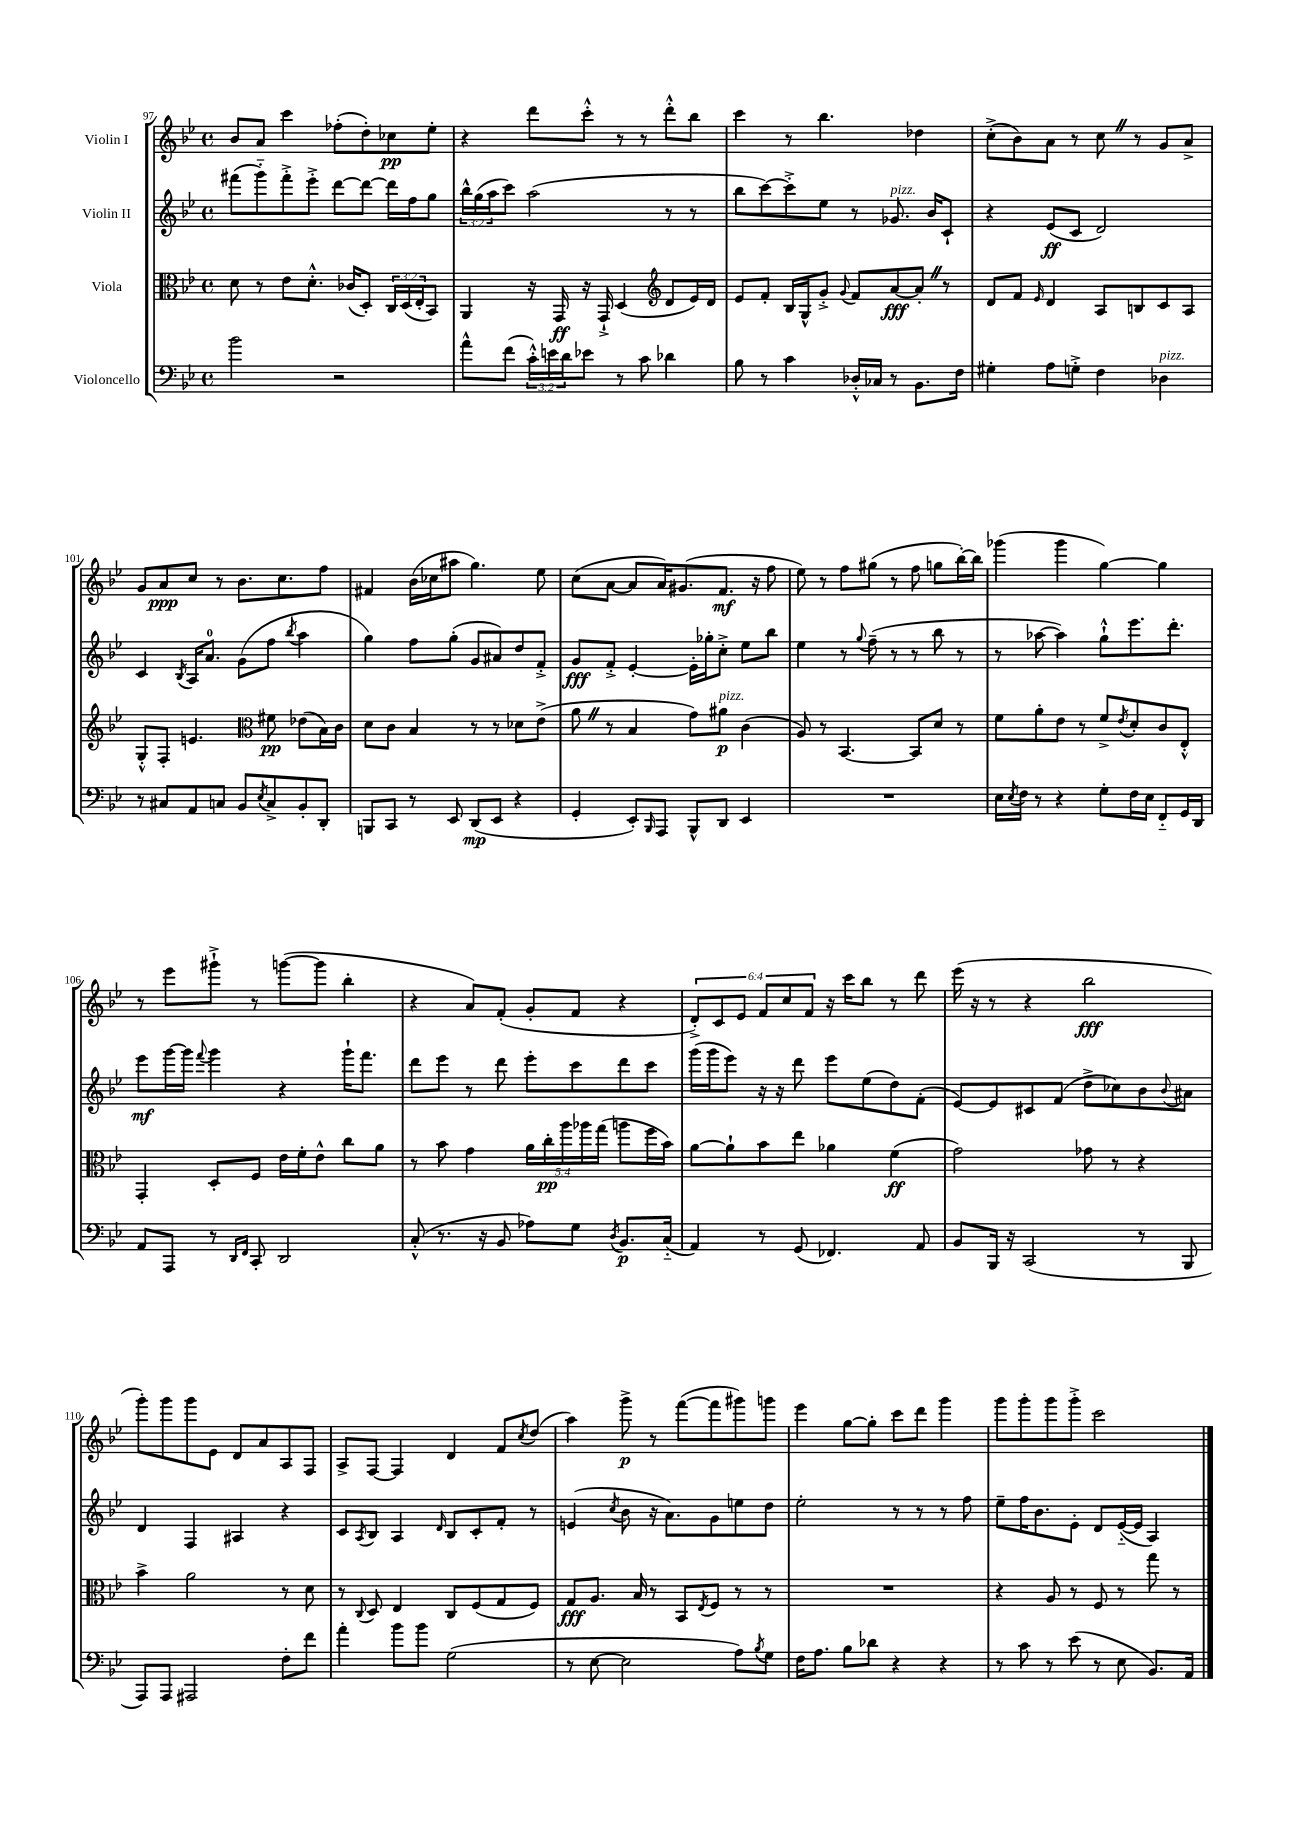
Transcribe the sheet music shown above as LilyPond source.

<<
\new StaffGroup <<
\new Staff = "s0" \with { instrumentName = "Violin I" } {
    \clef treble \key bes \major \defaultTimeSignature \time 4/4 \override Staff.TupletNumber.text = #tuplet-number::calc-fraction-text
    bes'8 a'8 c'''4 fes''8-.( d''8-.) ces''8\pp ees''8-. |
    r4 d'''8 c'''8-.-^ r8 r8 d'''8-.-^ bes''8 |
    c'''4 r8 bes''4. des''4 |
    c''8-.->( bes'8) a'8 r8 c''8 \once \override BreathingSign.text = \markup { \musicglyph "scripts.caesura.straight" } \breathe r8 g'8 a'8-> |
    g'8 a'8\ppp c''8 r8 bes'8. c''8. f''8 |
    fis'4 bes'16( ces''16 ais''8 g''4.) ees''8 |
    c''8( a'8~ a'8 a'16) gis'8.( f'8.\mf r16 f''8 |
    ees''8) r8 f''8 gis''8( r8 f''8 g''8 bes''16~-.) bes''16 |
    ges'''4( ges'''4 g''4~) g''4 |
    r8 ees'''8 gis'''8-!-> r8 g'''8~( g'''8 bes''4-. |
    r4 a'8) f'8-.( g'8-. f'8 r4 |
    \tuplet 6/4 { d'8-.->) c'8 ees'8 f'8 c''8 f'8 } r16 c'''16 bes''8 r8 d'''8 |
    ees'''16( r16 r8 r4 bes''2\fff |
    g'''8-.) g'''8 g'''8 ees'8 d'8 a'8 a8 f8 |
    a8-> f8~ f4 d'4 f'8 \acciaccatura { c''8 } d''8( |
    a''4) g'''8->\p r8 f'''8~( f'''8 gis'''8) g'''8 |
    ees'''4 g''8~ g''8-. c'''8 d'''8 g'''4 |
    g'''8 g'''8-. g'''8 g'''8-.-> c'''2 \bar "|." |
}
\new Staff = "s1" \with { instrumentName = "Violin II" } {
    \clef treble \key bes \major \defaultTimeSignature \time 4/4 \override Staff.TupletNumber.text = #tuplet-number::calc-fraction-text
    fis'''8( g'''8-_) fis'''8-.-> ees'''8-.-> d'''8~ d'''8~ d'''16 f''16 g''8 |
    \tuplet 3/2 { bes''16-^ g''16( a''16 } c'''8) a''2( r8 r8 |
    bes''8 c'''8~) c'''8-.-> ees''8 r8 ges'8.^\markup { \italic "pizz." } bes'16 c'8-! |
    r4 ees'8\ff( c'8 d'2) |
    c'4 \acciaccatura { bes8 } a16 a'8.-0 g'8( f''8 \acciaccatura { bes''8 } a''4 |
    g''4) f''8 g''8-.( g'8 ais'8) d''8 f'8-.-> |
    g'8\fff f'8-.-> ees'4~-. ees'16-. ges''16-. c''8-.-> ees''8 bes''8 |
    ees''4 r8 \appoggiatura { g''8 } f''8--( r8 r8 bes''8 r8 |
    r8 aes''8~ aes''4) g''8-!-^ ees'''8. d'''8.-. |
    ees'''8\mf g'''16~ g'''16 \appoggiatura { f'''8 } g'''4 r4 g'''16-! f'''8. |
    d'''8 ees'''8 r8 d'''8 ees'''8-. c'''8 d'''8 c'''8 |
    g'''16( g'''16 ees'''8) r16 r16 d'''8 ees'''8 ees''8( d''8) f'8-.( |
    ees'8~) ees'8 cis'8 f'8( d''8-> ces''8) bes'8 \appoggiatura { bes'8 } ais'8 |
    d'4 f4 ais4 r4 |
    c'8 \acciaccatura { a8 } bes8 a4 \grace { d'16 } bes8 c'8-. f'8-. r8 |
    e'4( \acciaccatura { c''8 } bes'8 r16 a'8.) g'8 e''8 d''8 |
    ees''2-. r8 r8 r8 f''8 |
    ees''8-- f''16 bes'8. ees'8-. d'8 ees'16~-_( ees'16 a4) \bar "|." |
}
\new Staff = "s2" \with { instrumentName = "Viola" } {
    \clef alto \key bes \major \defaultTimeSignature \time 4/4 \override Staff.TupletNumber.text = #tuplet-number::calc-fraction-text
    d'8 r8 ees'8 d'8.-.-^ ces'16( d8-.) \tuplet 3/2 { c16 d16( ees16-. } bes,8) |
    a,4 r16 g,16\ff r16 g,16-!-> d4( \clef treble d'8 ees'16) d'16 |
    ees'8 f'8-. bes16 g16-^ g'8-.-> \appoggiatura { g'8 } f'8 a'8~\fff a'8-. \once \override BreathingSign.text = \markup { \musicglyph "scripts.caesura.straight" } \breathe r8 |
    d'8 f'8 \grace { ees'16 } d'4 a8 b8 c'8 a8 |
    g8-.-^ f8-. e'4. \clef alto fis'8\pp ees'8( bes16) c'16 |
    d'8 c'8 bes4 r8 r8 des'8 ees'8->( |
    a'8 \once \override BreathingSign.text = \markup { \musicglyph "scripts.caesura.straight" } \breathe r8 bes4 g'8) ais'8\p^\markup { \italic "pizz." } c'4( |
    a8) r8 bes,4.~ bes,8 d'8 r8 |
    f'8 a'8-. ees'8 r8 f'8-> \acciaccatura { ees'8 } d'8-. c'8 ees8-.-^ |
    g,4-. d8-. f8 ees'16 f'16-. ees'8-^ c''8 a'8 |
    r8 bes'8 g'4 \tuplet 5/4 { a'16 c''16-.\pp a''16 aes''16 g''16( } a''8 f''16 bes'16) |
    a'8~ a'8-! bes'8 ees''8 aes'4 f'4\ff( |
    g'2) ges'8 r8 r4 |
    bes'4-> a'2 r8 d'8 |
    r8 \appoggiatura { c8 } d8 ees4 c8 f8( g8 f8) |
    g8\fff a8. bes16 r8 bes,8 \acciaccatura { ees8 } f8 r8 r8 |
    R1 |
    r4 a8 r8 f8 r8 g''8 r8 \bar "|." |
}
\new Staff = "s3" \with { instrumentName = "Violoncello" } {
    \clef bass \key bes \major \defaultTimeSignature \time 4/4 \override Staff.TupletNumber.text = #tuplet-number::calc-fraction-text
    bes'2 r2 |
    a'8-^ f'8( \tuplet 3/2 { c'16-.-^) e'16 d'16 } ees'8 r8 c'8 des'4 |
    bes8 r8 c'4 des16-.-^ ces16 r8 bes,8. f16 |
    gis4-. a8 g8-.-> f4 des4^\markup { \italic "pizz." } |
    r8 cis8 a,8 c8 bes,8 \acciaccatura { ees8 } c8-> bes,8-. d,8-. |
    b,,8 c,8 r8 ees,8 d,8\mp( ees,8 r4 |
    g,4-. ees,8-.) \grace { bes,,16 } a,,8 bes,,8-^ d,8 ees,4 |
    R1 |
    ees16 \acciaccatura { ees8 } f16 r8 r4 g8-. f16 ees16 f,8-_ g,16 d,16 |
    a,8 a,,8 r8 \grace { d,16 f,16 } c,8-. d,2 |
    c8-.-^( r8. r16 bes,8 aes8) g8 \acciaccatura { d8 } bes,8.\p c16-_( |
    a,4) r8 g,8( fes,4.) a,8 |
    bes,8 bes,,16 r16 c,2( r8 bes,,8 |
    a,,8) a,,8 ais,,2 f8-. f'8 |
    a'4-. bes'8 bes'8 g2( |
    r8 ees8~ ees2 a8) \acciaccatura { bes8 } g8 |
    f16 a8. bes8 des'8 r4 r4 |
    r8 c'8 r8 ees'8( r8 ees8 bes,8.) a,16 \bar "|." |
}
>>
>>
\layout { \context { \Score currentBarNumber = #97 } }
